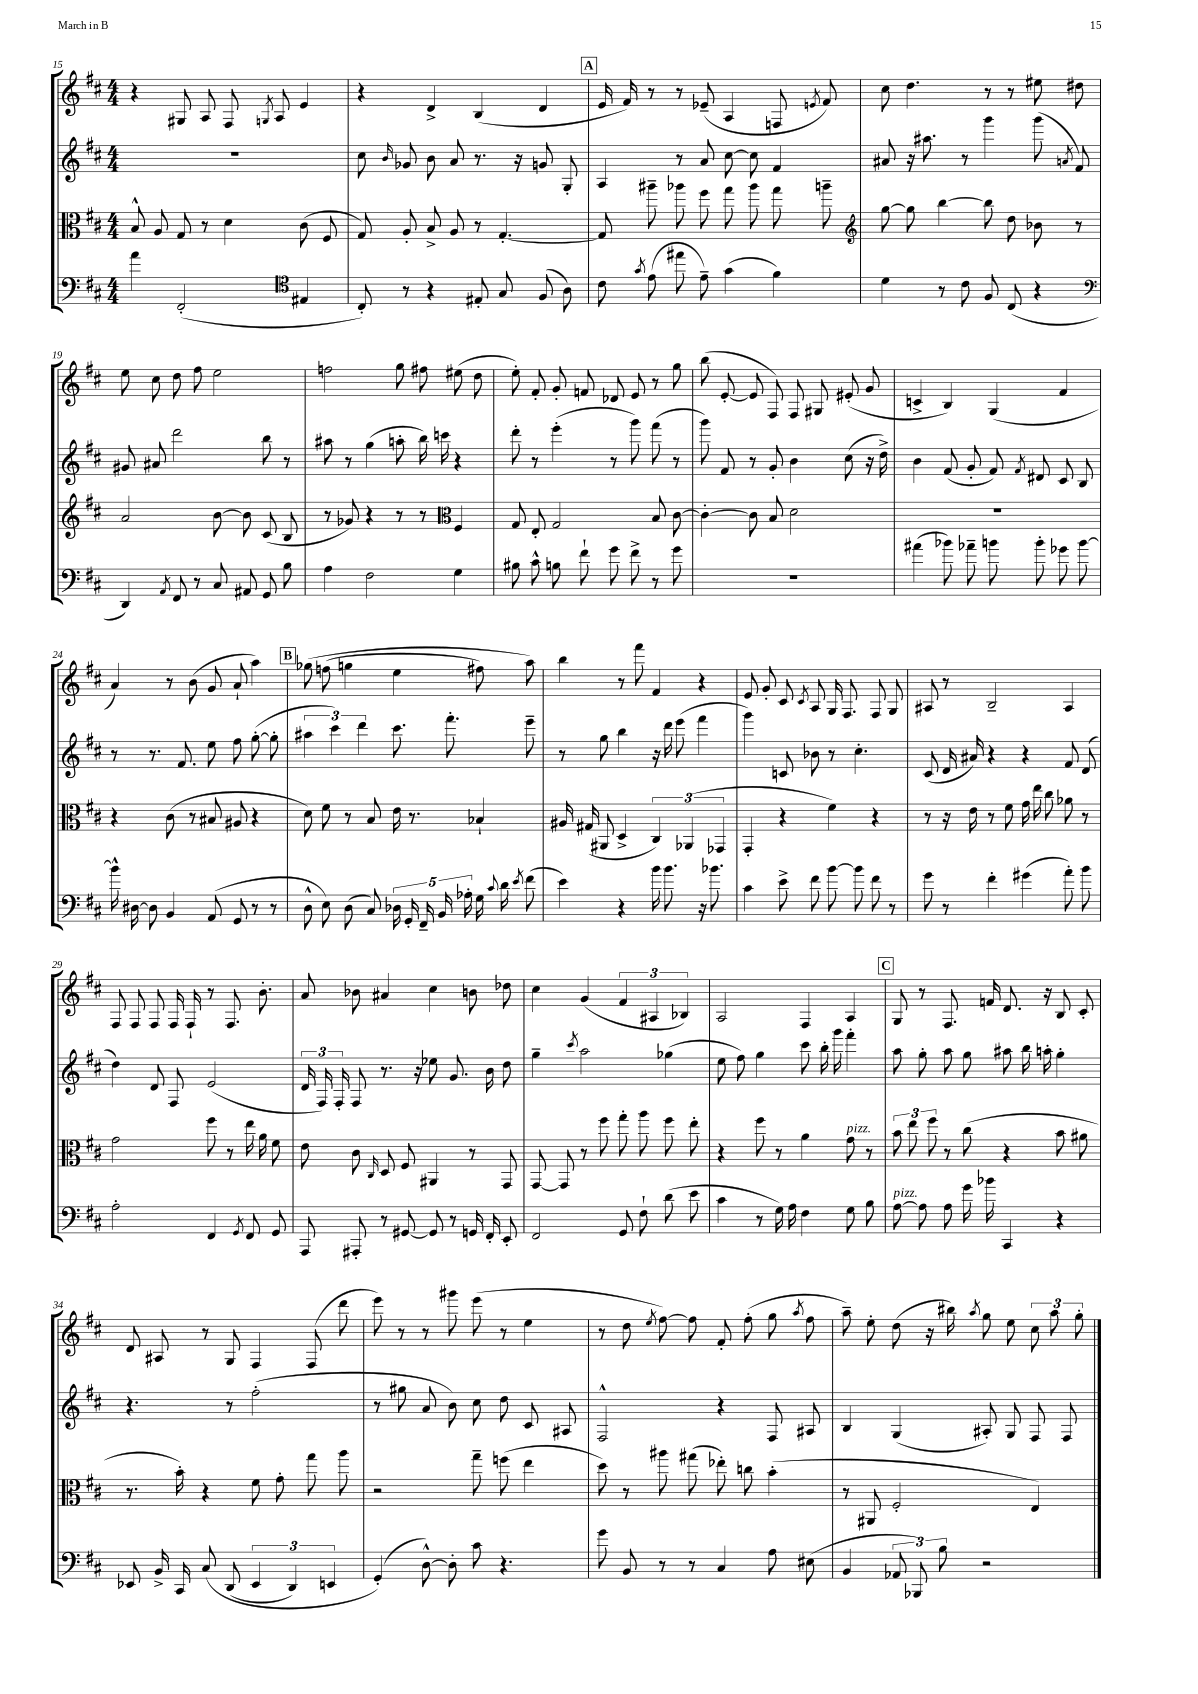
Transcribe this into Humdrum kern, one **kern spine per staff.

**kern	**kern	**kern	**kern
*staff4	*staff3	*staff2	*staff1
*clefF4	*clefC3	*clefG2	*clefG2
*k[f#c#]	*k[f#c#]	*k[f#c#]	*k[f#c#]
*M4/4	*M4/4	*M4/4	*M4/4
4a	8B^^	1r	4r
.	8A	.	.
(2FF#'	8G	.	8G#
.	8r	.	8A
.	4d	.	8F#
.	.	.	8qG
.	.	.	8A
*clefC4	*	*	*
4E#	(8c#	.	4e
.	8F#	.	.
=	=	=	=
8C#')	8G)	8cc#	4r
.	.	16qqb	.
8r	8A'	8g-	.
4r	8B^	8b	4d^
.	8A	8a	.
8E#'	8r	8.r	(4B
8G	[4.G'	.	.
.	.	16r	.
(8F#	.	8g	4d
8A)	.	8G'	.
=	=	=	=
8c#	8G]	4A	16e
.	.	.	16f#)
8qg	.	.	.
(8e	8aa#~	.	8r
8ee#	8aa-	8r	8r
8e~)	8ff#	8a	(8e-~
(4g	8gg	[8cc#	4A
.	8aa-	8cc#]	.
4f#)	8gg	4f#	8F
.	.	.	8qe
.	8aa~	.	8f#)
=	=	=	=
*	*clefG2	*	*
4d	[8gg	8a#	8cc#
.	8gg]	16r	4.dd
.	.	8.aa#	.
8r	[4bb	.	.
8c#	.	8r	.
8F#	8bb]	4ggg	8r
(8C#	8dd	.	8r
4r	8b-	(8ggg	8ee#
.	.	8qa	.
.	8r	8f#)	8dd#
=	=	=	=
*clefF4	*	*	*
4DD)	2a	8g#	8ee
.	.	8a#	8cc#
8qAA	.	.	.
8FF#	.	2ddd	8dd
8r	.	.	8ff#
8C#	[8b	.	2ee
8AA#	8b]	.	.
8GG	(8c#	8bb	.
8B	8B	8r	.
=	=	=	=
4A	8r	8aa#	2ff
.	8g-)	8r	.
2F#	4r	(4gg	.
.	8r	8aa'	8gg
.	8r	16bb)	8ff#
.	.	16ccc	.
*	*clefC3	*	*
4G	4F#	4r	(8ee#
.	.	.	8dd
=	=	=	=
8B#	8G	8ddd'	8ee')
8c#^^	8E'	8r	8f#'
8B	2G	(4eee'	8g'
8f#`	.	.	8f
8g	.	8r	8d-
8f#^	.	8ggg)	8e
8r	8B	(8fff#	8r
8g	[8c#	8r	8gg
=	=	=	=
1r	4c#'_	8ggg)	(8bb
.	.	8f#	[8e'
.	8c#]	8r	8e]
.	8B	8g'	8F#)
.	2d	4b	8F#
.	.	.	8G#
.	.	(8cc#	(8e#'
.	.	16r	8g
.	.	16dd^)	.
=	=	=	=
(4a#	1r	4b	4c^
8b-)	.	(8f#	4B)
8a-~	.	8g'	.
8b	.	8f#)	(4G
.	.	8qf#	.
8b'	.	8d#	.
8g-	.	8c#	4f#
[8b	.	8B	.
=	=	=	=
16b^^]	4r	8r	4a)
[16D#	.	.	.
8D#]	.	8.r	.
4BB	(8c#	.	8r
.	.	8.f#	.
.	8r	.	(8b
(8AA	8B#	8ee	8g
8GG	8A#	8ff#	8a`
8r	4r	([8gg'	4aa)
8r	.	8gg']	.
=	=	=	=
8D^^	8d)	6aa#	&(8gg-
8E)	8f#	.	(8ff
.	.	6ccc#)	.
(8D	8r	.	4gg
.	.	6ddd	.
8C#)	8B	.	.
20D-	16e	8.ccc#	4ee
20GG'	.	.	.
.	8.r	.	.
20FF#~	.	.	.
20BB	.	.	.
.	.	8.fff#'	.
20A-'	.	.	.
16G	4B-`	.	8ff#)
8qqc#	.	.	.
16d	.	.	.
8qe	.	.	.
(8f#	.	8eee~	8aa&)
=	=	=	=
4e)	16A#	8r	4bb
.	(16G#	.	.
.	8AA#	8gg	.
4r	4D^	4bb	8r
.	.	.	8fff#
16b	6C#)	16r	4f#
8.b	.	16ddd	.
.	.	(8eee	.
.	(6AA-	.	.
16r	.	4fff#	4r
8.b-	.	.	.
.	6GG-	.	.
=	=	=	=
4c#	4GG'	4ggg)	8e
.	.	.	8g'
8e^	4r	8c	8c#
.	.	.	8qc#
8f#	.	8b-	8A
[8b	4f#)	8r	16G
.	.	.	8.F#
8b]	.	4.cc#'	.
8f#	4r	.	8F#
8r	.	.	8G
=	=	=	=
8g	8r	(8c#	8A#
8r	16r	16d	8r
.	16e	16a#)	.
4f#'	8r	4r	2B~
.	8f#	.	.
(4g#	16g	4r	.
.	16ee	.	.
.	8cc#	.	.
8a')	8a-	8f#	4A#
8b	8r	(8d	.
=	=	=	=
2A'	2g	4dd)	8F#
.	.	.	8F#
.	.	8d	8F#
.	.	8F#	16F#
.	.	.	16F#`
4FF#	8ff#	(2e	8r
.	8r	.	8.F#
8qGG	.	.	.
8FF#	16ee	.	.
.	16a	.	8.b'
8GG	8f#	.	.
=	=	=	=
8AAA	8e	24d	8a
.	.	24F#)	.
.	.	24F#'	.
8AAA#'	8c#	8F#	8b-
.	16qqC#	.	.
8r	8D	8.r	4a#
[8GG#	8F#	.	.
.	.	16r	.
8GG#]	4AA#	8ee-	4cc#
8r	.	8.g	.
16GG	8r	.	8b
16FF#'	.	16b	.
8EE'	8GG	8dd	8dd-
=	=	=	=
2FF#	[8GG	4gg~	4cc#
.	8GG]	.	.
.	.	8qccc#	.
.	8r	2aa	(4g
.	8ff#	.	.
8GG	8gg'	.	6f#
8F#`	8aa	.	.
.	.	.	6A#
(8d	8ff#	(4gg-	.
.	.	.	6B-)
8e	8ee'	.	.
=	=	=	=
4c#	4r	8ee	2A
.	.	8ff#)	.
8r	8ff#	4gg	.
16G)	8r	.	.
16A	.	.	.
4F#	4a	8ccc#	4F#
.	.	16bb'	.
.	.	16ggg	.
8G	8g	4fff#'	4A
8B	8r	.	.
=	=	=	=
[8A	12b	8aa	8G
.	12ee	.	.
8A]	.	8gg'	8r
.	12ff#	.	.
8A	8r	8aa	8.F#
16g	(8cc#	8gg	.
16b-	.	.	16f
4CC#	4r	8aa#	8.d
.	.	16bb	.
.	.	16aa'	16r
4r	8b	4gg'	8B
.	8a#	.	8c#'
=	=	=	=
8EE-	8.r	4.r	8d
16BB^	.	.	8A#
16CC#	16b')	.	.
&(8C#	4r	.	8r
(8DD	.	8r	8G
6EE-	8f#	(2ff#'	4F#
.	8g'	.	.
6DD)	.	.	.
.	8gg	.	(8F#
6EE	.	.	.
.	8aa	.	8ddd
=	=	=	=
(4GG'&)	2r	8r	8eee)
.	.	8gg#	8r
[8D^^)	.	8a	8r
8D']	.	8b)	8ggg#
8c#	8gg~	8cc#	(8eee
4.r	(8ff	8dd	8r
.	4ee	8c#	4ee
.	.	8A#	.
=	=	=	=
8g	8dd)	2F#^^	8r
8BB	8r	.	8dd
.	.	.	8qee
8r	8aa#	.	[8ff#)
8r	(8gg#	.	8ff#]
4C#	8ee-')	4r	8f#'
.	8cc	.	(8ff#'
8A	(4b'	8F#	8gg
.	.	.	8qaa
(8E#	.	8A#	8ff#
=	=	=	=
4BB	8r	4B	8aa~)
.	8AA#	.	8ee'
12AA-	2F#'	(4G	(8dd
12BBB-)	.	.	.
.	.	.	16r
12B	.	.	.
.	.	.	16bb#)
.	.	.	8qaa
2r	.	8A#')	8gg
.	.	8G	8ee
.	4E)	8F#	12cc#
.	.	.	12aa
.	.	8F#	.
.	.	.	12gg'
==	==	==	==
*-	*-	*-	*-
